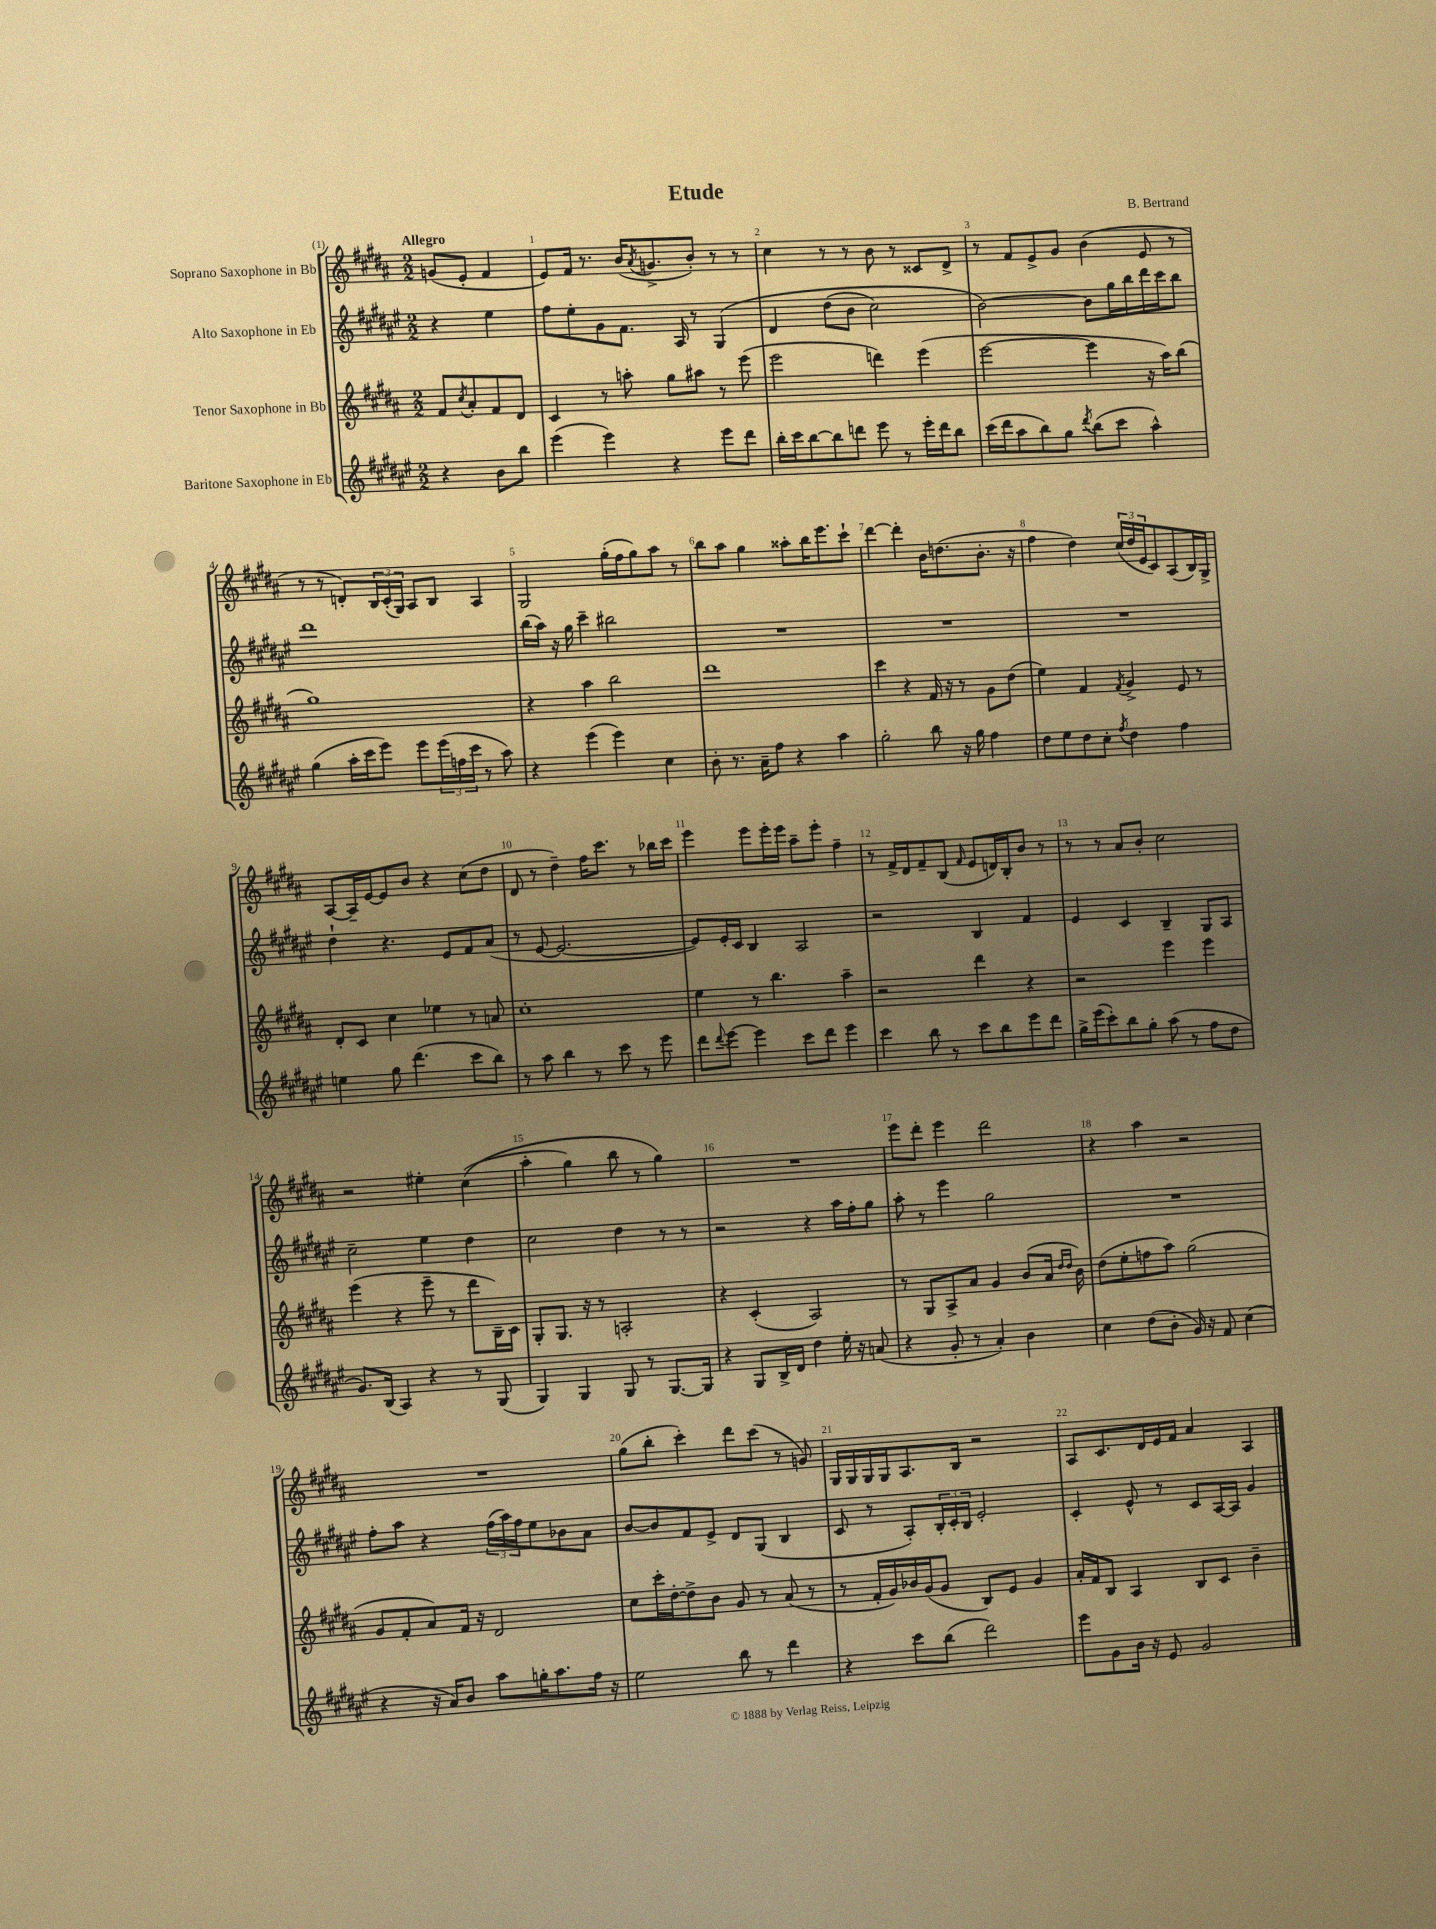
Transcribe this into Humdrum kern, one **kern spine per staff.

**kern	**kern	**kern	**kern
*staff4	*staff3	*staff2	*staff1
*clefG2	*clefG2	*clefG2	*clefG2
*k[f#c#g#d#a#e#]	*k[f#c#g#d#a#]	*k[f#c#g#d#a#e#]	*k[f#c#g#d#a#]
*M2/2	*M2/2	*M2/2	*M2/2
4r	8f#/L	4r	(8g/L
.	8qcc#/	.	.
.	8a#'/	.	8e'/J
8b\L	8f#/	4ee#\	4f#/
8bb\J	8d#/J	.	.
=	=	=	=
(4eee#\	4c#/	8ff#\L	8e/L)
.	.	8ee#'\	16f#/Jk
.	.	.	8.r
4eee#\)	8r	8g#\	.
.	8aa'\	8.f#\J	(16b/LK
.	.	.	8qa#/
.	.	.	8.g^/
4r	8gg#\L	.	.
.	.	16A#/	.
.	8aa#\J	8r	8b'/J)
8eee#\L	8r	&(4G#/	8r
8ddd#\J	(8eee\	.	8r
=	=	=	=
16bb'\LL	2eee\	4d#/	4cc#\
16ccc#\J	.	.	.
[8bb\	.	.	.
8bb\]	.	(8dd#\L	8r
8ddd\J	.	8b\J	8r
8eee#\	4ddd\)	2cc#\)	8b\
8r	.	.	8r
16eee#'\LL	(4eee\	.	8c##/L
16ddd\J	.	.	.
8bb\J	.	.	8d#^/J
=	=	=	=
(16ccc#\LL	[2eee\	[2b\&)	8r
16ddd#\J	.	.	.
8aa#\	.	.	8f#/L
8bb\)	.	.	8e^/
8gg#\J	.	.	8g#/J
8qddd#/	.	.	.
(8bb\L	4eee\]	8b\]L	(4b\
8ccc#\J	.	16gg#\L	.
.	.	16bb\	.
4aa#^^\)	16r	16ddd#\	8e/
.	16aa#\LK)	16ccc#\J	.
.	(8bb\J	8bb\J	8r
=	=	=	=
(4gg#\	1gg#)	1ddd#	8r
.	.	.	8r
16aa#'\LL	.	.	8d'/L)
16ccc#\J	.	.	.
8eee#\J)	.	.	24B/L
.	.	.	(24c#'/
.	.	.	24G#/JJ)
8eee#\L	.	.	8A#/L
(24eee#\L	.	.	8B/J
24ff\	.	.	.
24ccc#\JJ	.	.	.
8r	.	.	4A#/
8aa#\)	.	.	.
=	=	=	=
4r	4r	(16bb\LL	2G#/
.	.	16aa#\JJ)	.
.	.	16r	.
.	.	16gg#\	.
(4eee#\	4aa#\	4ccc#~\	.
4eee#\)	2bb\	2bb#\	(16gg#'\LL
.	.	.	16ff#\J
.	.	.	8gg#\)
4cc#\	.	.	8aa#\J
.	.	.	8r
=	=	=	=
8b'\	1ddd#	1r	8bb\L
8.r	.	.	8aa#\J
.	.	.	4gg#\
16a#~\LK	.	.	.
8ff#\J	.	.	.
4r	.	.	8aa##'\L
.	.	.	16bb\K
.	.	.	8.eee\
4aa#\	.	.	.
.	.	.	8ccc#`\J
=	=	=	=
2gg#'\	4ccc#\	1r	[4ddd#\
.	4r	.	4ddd#'\]
8bb\	16f#/	.	16b\LK
.	16r	.	(8.dd\
16r	8r	.	.
16gg#\	.	.	.
4ff#\	8g#\L	.	8.b'\J
.	(8dd#\J	.	.
.	.	.	16r
=	=	=	=
8dd#\L	4ee\)	1r	4ff#\
8ee#\	.	.	.
8dd#\	4f#/	.	4dd#\)
8cc#'\J	.	.	.
8qff#/	8qf#/	.	.
4dd#\	4g#^/	.	(24cc#/LL
.	.	.	24dd#/
.	.	.	24e/J
.	.	.	8c#/)
4ff#\	8e/	.	(8A#/
.	8r	.	16B/L)
.	.	.	16G#^/JJ
=	=	=	=
4ee\	8d#'/L	4dd#`\	[8A#/L
.	8c#/J	.	16A#~/]L
.	.	.	[16e/J
8gg#\	4cc#\	4.r	8e/]
(4.ddd#\	.	.	8b/J
.	4ee-\	.	4r
.	.	8e#/L	.
8ccc#\L	8r	8f#/	(8cc#\L
8bb\J)	8a/	(8a#/J	8dd#\J
=	=	=	=
8r	1cc#'	8r	8d#/
8aa#\	.	[8e#/	8r
4bb\	.	2.e#/_	4dd#~\)
8r	.	.	16ff#\LK
.	.	.	8.ccc#\J
8ccc#\	.	.	.
8r	.	.	8r
8eee#\	.	.	16bb-\LL
.	.	.	16ccc#\JJ
=	=	=	=
8ddd#\L	4ee\	8e#/]L)	4eee\
8qqddd#/	.	.	.
[8eee#\J	.	16e#'/L	.
.	.	16c#/JJ	.
4eee#\]	8r	4B/	8eee\L
.	4.bb\	.	16eee'\L
.	.	.	16eee\JJ
8ccc#\L	.	2A#/	8aa#~\L
8ddd#\J	.	.	8eee'\J
4eee#\	4aa#~\	.	4ff#~\
=	=	=	=
4ccc#\	2r	2r	8r
.	.	.	16f#^/LL
.	.	.	16d#/J
8bb\	.	.	8f#~/
8r	.	.	(8B/J
.	.	.	16qqf#/
8ccc#\L	4ddd#\	4B/	8e/L
8bb\	.	.	16d/L)
.	.	.	16B'/J
8eee#\	4r	4f#/	8b/J
8ddd#\J	.	.	8r
=	=	=	=
16gg#^\LL	2r	4e#/	8r
(16eee#\J	.	.	.
8ccc#'\)	.	.	8r
8bb\	.	4c#/	8a#/L
8gg#'\J	.	.	8b'/J
(8aa#\	4eee\	4B~/	2cc#\
8r	.	.	.
8ff#\L	4eee\	8G#/L	.
8dd#\J	.	8A#/J	.
=	=	=	=
8.g#/L)	(4eee\	2cc#~\	2r
(16B/Jk	.	.	.
4A#/)	4r	.	.
4r	8eee~\	4ee#\	4ee#'\
.	8r	.	.
8r	8ddd#\L	4dd#\	&((4cc#\
(8G#/	16B~\L)	.	.
.	16c#\JJ	.	.
=	=	=	=
4G#/)	8G#'/L	2cc#\	4aa#'\
.	8.G#/J	.	.
4G#/	.	.	4gg#\)
.	16r	.	.
.	8r	.	.
8G#/	2A'/	4dd#\	8bb\
8r	.	.	8r
[8.G#/L	.	8r	4gg#\&)
.	.	8r	.
16G#/]Jk	.	.	.
=	=	=	=
4r	4r	2r	1r
8G#/L	(4c#'/	.	.
16B^/L	.	.	.
16d#/JJ	.	.	.
4dd#\	2A#/)	4r	.
16ee#'\	.	16aa#\LL	.
16r	.	16ff#'\J	.
(8a/	.	8gg#\J	.
=	=	=	=
4r	8r	8aa#'\	8eee\L
.	8G#/L	8r	8ddd#'\J
8g#'/	8A#^/	4eee#\	4eee\
8r	8a#/J	.	.
4a#'/)	4g#/	2gg#\	2ddd#\
4b\	(8b/L	.	.
.	16a#/Jk	.	.
.	16qqdd#/LL	.	.
.	16qqdd#/JJ	.	.
.	16b\)	.	.
=	=	=	=
4cc#\	(8dd#\L	1r	4r
.	8ee'\	.	.
(8dd#\L	8ff\	.	4aa#\
8b'\J	8aa#\J)	.	.
16g#/)	(2gg#\	.	2r
16r	.	.	.
8f#/	.	.	.
(4cc#\	.	.	.
=	=	=	=
4r	8g#/L	8ff#'\L	1r
.	8f#'/	8aa#\J	.
16r	8a#/)	4r	.
16a#/LK)	.	.	.
8b/J	16f#/Jk	.	.
.	16r	.	.
8aa#\L	2d#/	(24ff#\LL	.
.	.	24aa#\)	.
.	.	24ff#\J	.
16gg'\K	.	8ee#\	.
8.aa#\	.	.	.
.	.	8b-\	.
16ff#\Jk	.	8a#\J	.
16r	.	.	.
=	=	=	=
2ee#\	8cc#\L	[8b/L	(8gg#\L
.	16ccc#'\L	8b/]	8bb'\J
.	[16dd#'\J	.	.
.	8dd#^\]	8f#/	4ccc#'\)
.	8b\J	8e#^/J	.
8bb\	8g#/	8d#/L	8ddd#\L
8r	8r	(8G#/J	(8ccc#\J
4ddd#\	(8a#/	4B/	8r
.	8r	.	8g/)
=	=	=	=
4r	8r	8c#/	16G#/LL
.	.	.	16G#/
.	16f#'/LL	8r	16G#/
.	16g#/)	.	16G#/J
8ccc#\L	16b-/	8A#'/L)	8.A#/
.	(16g#/J	.	.
(8bb\J	8g#/J	24B'/L	.
.	.	24c#'/	.
.	.	.	16B/Jk
.	.	24B/JJ	.
2ddd#\)	8B/L)	2e#'/	2r
.	8e/J	.	.
.	4g#/	.	.
=	=	=	=
8eee#\L	16a#'/LL	4c#'/	8A#/L
.	16f#/J	.	.
8g#\	8B/J	.	8.c#/
16b\Jk	4A#/	8e#^^/	.
16r	.	.	16d#/L
8e#/	.	8r	16e/
.	.	.	16f#/JJ
2g#/	8B/L	8c#/L	4a#/
.	8c#/J	[16A#/L	.
.	.	16A#/]JJ	.
.	4b~\	4g#/	4A#/
==	==	==	==
*-	*-	*-	*-
